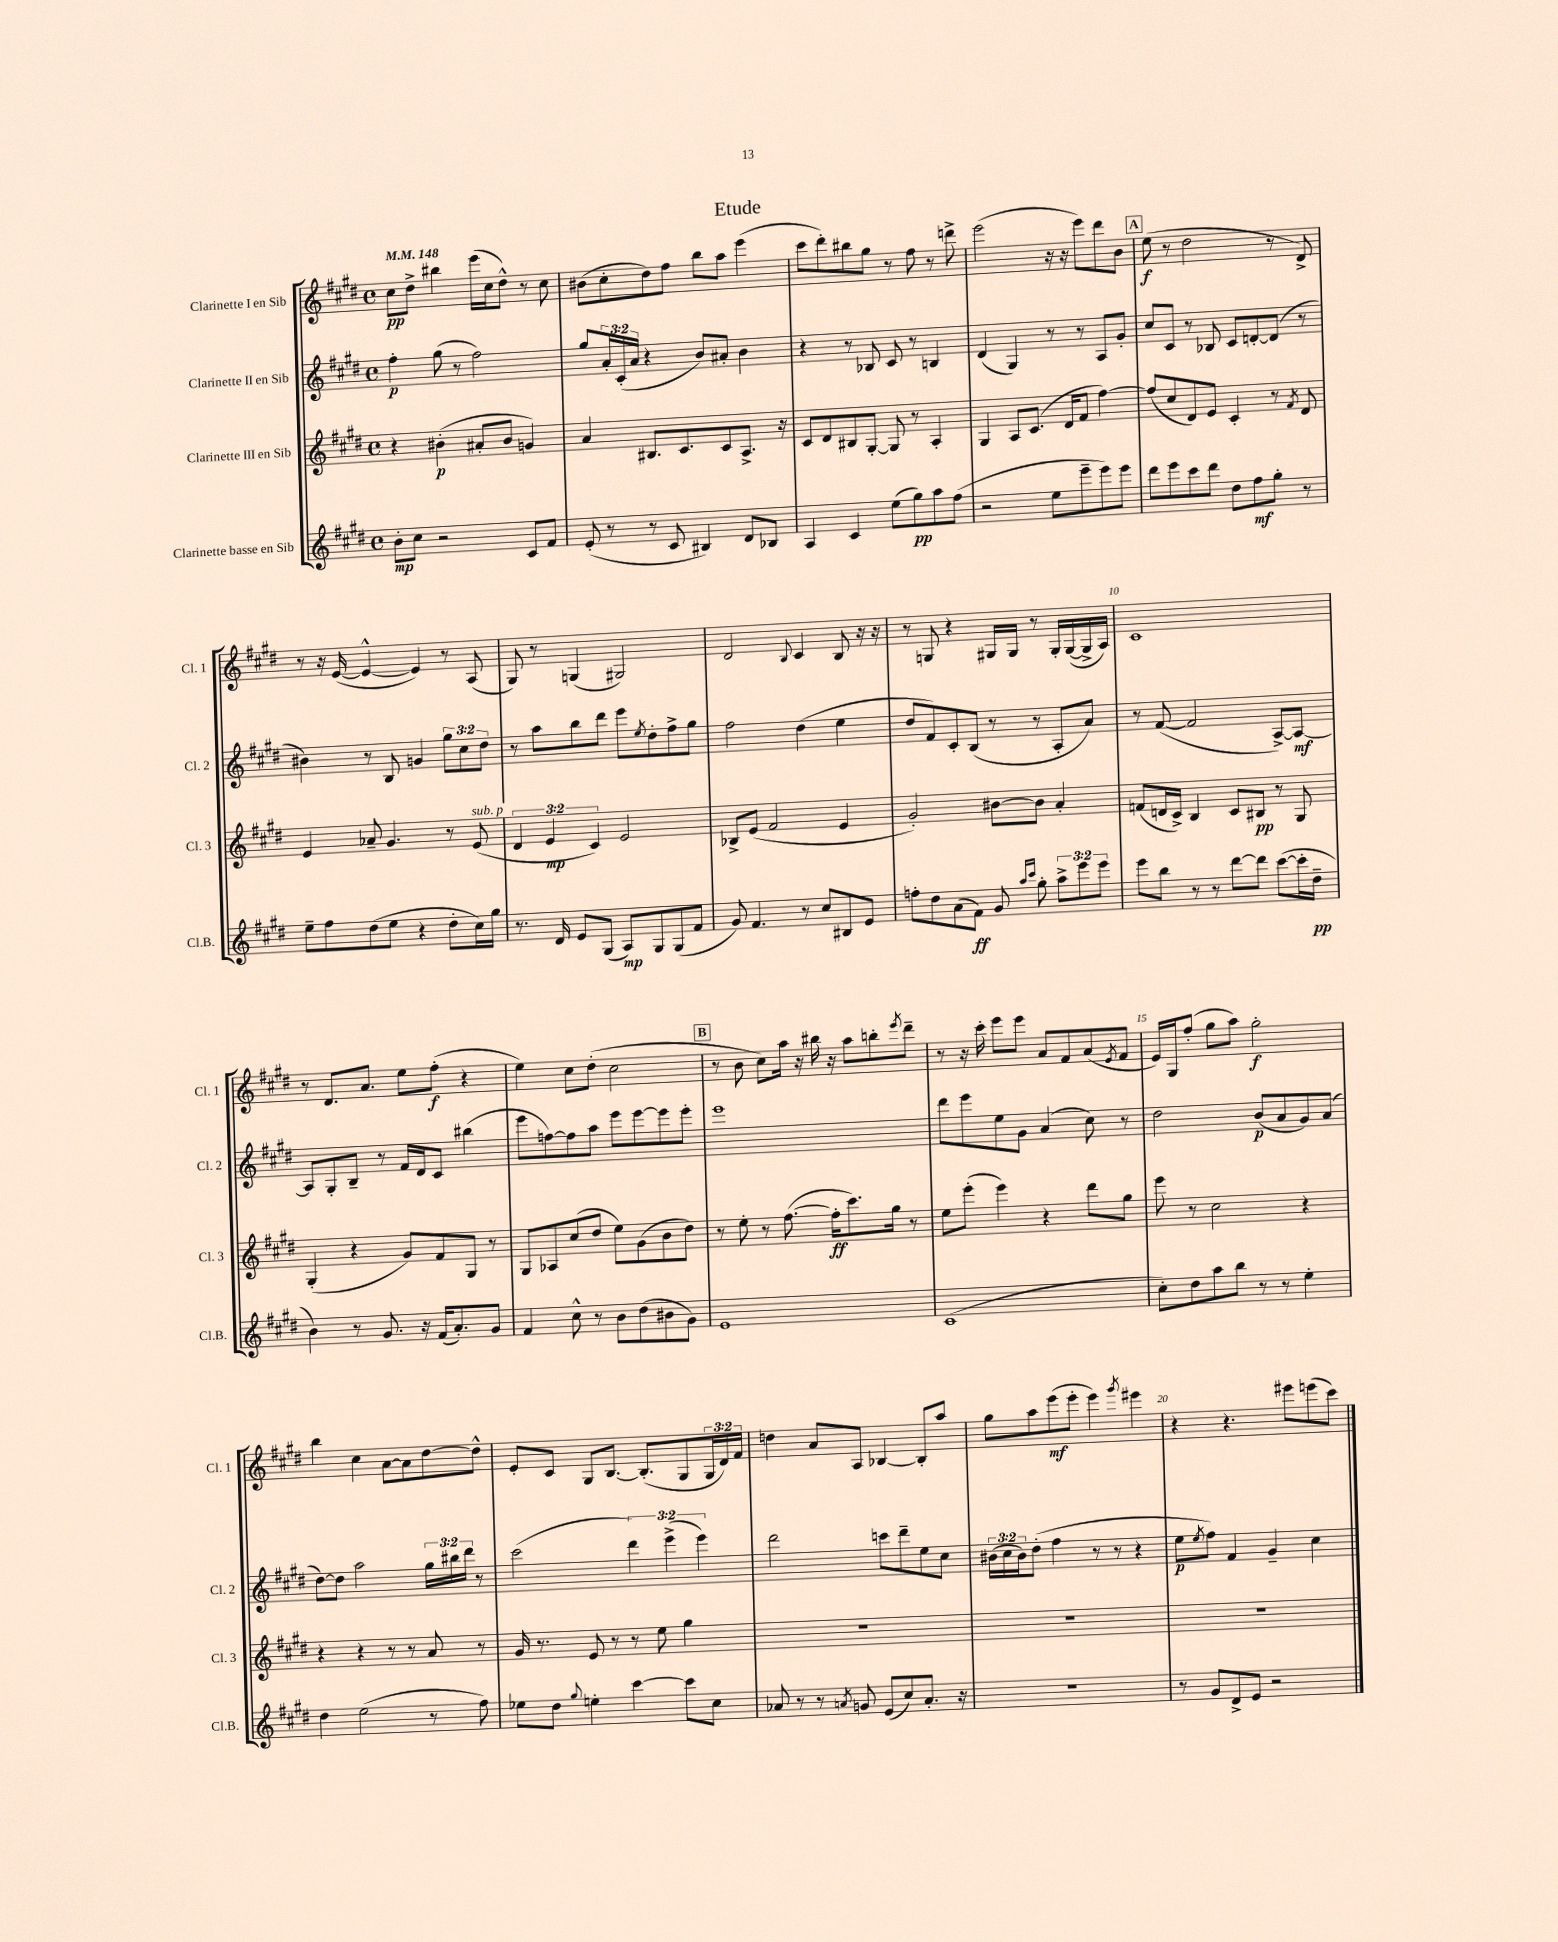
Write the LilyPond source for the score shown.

\header { title = "Etude" }
<<
\new StaffGroup <<
\new Staff = "s0" \with { instrumentName = "Clarinette I en Sib" shortInstrumentName = "Cl. 1" } {
    \clef treble \key e \major \defaultTimeSignature \time 4/4 \override Staff.TupletNumber.text = #tuplet-number::calc-fraction-text \tempo 4 = 148
    cis''8\pp dis''8-> bis''4 e'''16( cis''16 dis''8-^) r8 cis''8 |
    bis'8( cis''8-. dis''8) fis''8 b''8 a''8 e'''4( |
    cis'''8 dis'''8-.) bis''8 gis''8 r8 fis''8 r8 d'''8-> |
    e'''2( r16 r16 e'''8) dis'''8 b'8 |
    \mark \markup { \box "A" } e''8\f( r8 dis''2 r8 dis'8->) |
    r8 r16 e'16~( e'4~-^ e'4) r8 a8( |
    gis8) r8 g4( gis2) |
    dis'2 \appoggiatura { b8 } cis'4 b8 r16 r16 |
    r8 g8 r4 gis16 gis16 r8 gis16-. gis16~( gis16-> a16) |
    cis'1 |
    r8 dis'8. a'8. e''8 fis''8-.\f( r4 |
    e''4) cis''8 dis''8-.( cis''2 |
    \mark \markup { \box "B" } r8 b'8 cis''8) a''16 r16 bis''16 r16 a''8 b''8-. \acciaccatura { e'''8 } dis'''8-- |
    r8 r16 cis'''16-. e'''8 e'''8 a'8 fis'8 a'8( \acciaccatura { e'8 } fis'8 |
    e'16) gis16 fis''8-.( gis''8 a''8) gis''2-.\f |
    b''4 cis''4 a'8~ a'8 dis''8~ dis''8-^ |
    e'8-. cis'8 gis8 b8.~ b8.-.( gis8 \tuplet 3/2 { gis16 dis'16) fis'16 } |
    d''4 a'8 a8 bes4~ bes8-. a''8 |
    gis''8 a''8 e'''8\mf( e'''8-. e'''4) \acciaccatura { gis'''8 } eis'''4 |
    r4 r4. eis'''8 e'''8( cis'''8) \bar "|." |
}
\new Staff = "s1" \with { instrumentName = "Clarinette II en Sib" shortInstrumentName = "Cl. 2" } {
    \clef treble \key e \major \defaultTimeSignature \time 4/4 \override Staff.TupletNumber.text = #tuplet-number::calc-fraction-text
    fis''4-.\p gis''8( r8 fis''2) |
    gis''8 \tuplet 3/2 { a'16-. cis'16-.( a'16 } r4 b'8) ais'8-. b'4 |
    r4 r8 bes8 cis'8 r8 b4 |
    dis'4( gis4) r8 r8 a8 gis'8-. |
    \mark \markup { \box "A" } cis''8 cis'8 r8 bes8 cis'8 d'8~-. d'8( r8 |
    bis'4) r8 b8 g'4 \tuplet 3/2 { gis''8 cis''8 dis''8 } |
    r8 a''8 b''8 dis'''8 e'''8 \acciaccatura { e''8 } dis''8-. fis''8-> gis''8 |
    fis''2 dis''4( e''4 |
    dis''8 fis'8) cis'8-. b8( r8 r8 a8-. a'8) |
    r8 fis'8~( fis'2 a8~->) a8~\mf |
    a8 gis8-. b8-- r8 fis'16 dis'16 cis'8 bis''4( |
    e'''8 f''8~) f''8 a''8 e'''8 e'''8~ e'''8 e'''8-. |
    \mark \markup { \box "B" } e'''1 |
    dis'''8 e'''8 e''8 gis'8 a'4( cis''8) r8 |
    dis''2 b'8\p( a'8 gis'8) a'8( |
    dis''8~) dis''8 a''2 \tuplet 3/2 { gis''16 bis''16 dis'''16 } r8 |
    cis'''2( \tuplet 3/2 { dis'''4) e'''4->( e'''4) } |
    dis'''2 c'''8 dis'''8-- e''8 cis''8 |
    \tuplet 3/2 { bis'16( cis''16 bis'16) } dis''8-.( fis''4 r8 r8 r4 |
    e''8\p \acciaccatura { e''8 } fis''8) fis'4 gis'4-- cis''4 \bar "|." |
}
\new Staff = "s2" \with { instrumentName = "Clarinette III en Sib" shortInstrumentName = "Cl. 3" } {
    \clef treble \key e \major \defaultTimeSignature \time 4/4 \override Staff.TupletNumber.text = #tuplet-number::calc-fraction-text
    r4 bis'4-.\p( ais'8-. bis'8 g'4) |
    a'4 bis8. cis'8. cis'8 a8.-> r16 |
    cis'8 dis'8 bis8 gis8~-. gis8 r8 a4-. |
    gis4 a8 cis'8.( dis'16 fis'8 fis''4~) |
    \mark \markup { \box "A" } fis''8( cis''8 dis'8) e'8 cis'4-. r8 \acciaccatura { fis'8 } dis'8 |
    e'4 aes'8-- gis'4. r8 e'8^\markup { \italic "sub. p" }( |
    \tuplet 3/2 { dis'4 e'4\mp cis'4) } e'2 |
    bes8-> e'8( fis'2 e'4 |
    gis'2-.) bis'8~ bis'8 a'4-. |
    f'8( d'16 cis'16->) b4 cis'8 bis8\pp r8 gis8 |
    gis4-.( r4 gis'8) fis'8 gis8 r8 |
    gis8 aes8 cis''8( dis''8 e''8) gis'8( b'8 dis''8) |
    \mark \markup { \box "B" } r8 e''8-. r8 fis''8.~( fis''16-.\ff cis'''8.) gis''16 r8 |
    e''8 e'''8-.( e'''4) r4 dis'''8 gis''8 |
    e'''8 r8 cis''2 r4 |
    r4 r4 r8 r8 a'8 r8 |
    gis'16 r8. e'8 r8 r8 e''8 gis''4 |
    R1 |
    R1 |
    R1 \bar "|." |
}
\new Staff = "s3" \with { instrumentName = "Clarinette basse en Sib" shortInstrumentName = "Cl.B." } {
    \clef treble \key e \major \defaultTimeSignature \time 4/4 \override Staff.TupletNumber.text = #tuplet-number::calc-fraction-text
    b'8-.\mp cis''8 r2 cis'8 fis'8 |
    e'8-.( r8 r8 cis'8 bis4) dis'8 bes8 |
    a4 cis'4 e''8( gis''8\pp) a''8 fis''8( |
    r2 e''8 e'''8-- e'''8) e'''8 |
    \mark \markup { \box "A" } dis'''8 e'''8 cis'''8 dis'''8 dis''8 fis''8\mf gis''8-. r8 |
    e''8-- fis''8 dis''8( e''8 r4 dis''8-. cis''16) gis''16 |
    r8. dis'16 e'8 gis8( a8\mp) gis8 gis8( fis'8 |
    gis'8) fis'4. r8 cis''8 bis8 e'8 |
    f''8-. dis''8 a'8( fis'8\ff) gis'8 \grace { a''16 cis'''16 } gis''8-. \tuplet 3/2 { a''8-> e'''8 e'''8 } |
    e'''8 b''8 r8 r8 dis'''8~ dis'''8 cis'''8~( cis'''16-. dis''16--\pp |
    b'4) r8 gis'8. r16 fis'16( a'8.-.) gis'8 |
    fis'4 cis''8-^ r8 b'8 dis''8( bis'8 gis'8) |
    \mark \markup { \box "B" } e'1 |
    cis'1( |
    cis''8-.) dis''8 a''8 b''8 r8 r8 e''4-. |
    dis''4 e''2( r8 fis''8) |
    ees''8 dis''8 \appoggiatura { gis''8 } e''4-. cis'''4~ cis'''8 cis''8 |
    aes'8 r8 r8 \acciaccatura { a'8 } g'8 e'8( cis''8) a'8.-. r16 |
    R1 |
    r8 gis'8 dis'8-> e'8 r2 \bar "|." |
}
>>
>>
\layout { \context { \Score \override BarNumber.break-visibility = ##(#f #t #t) barNumberVisibility = #(every-nth-bar-number-visible 5) } }
